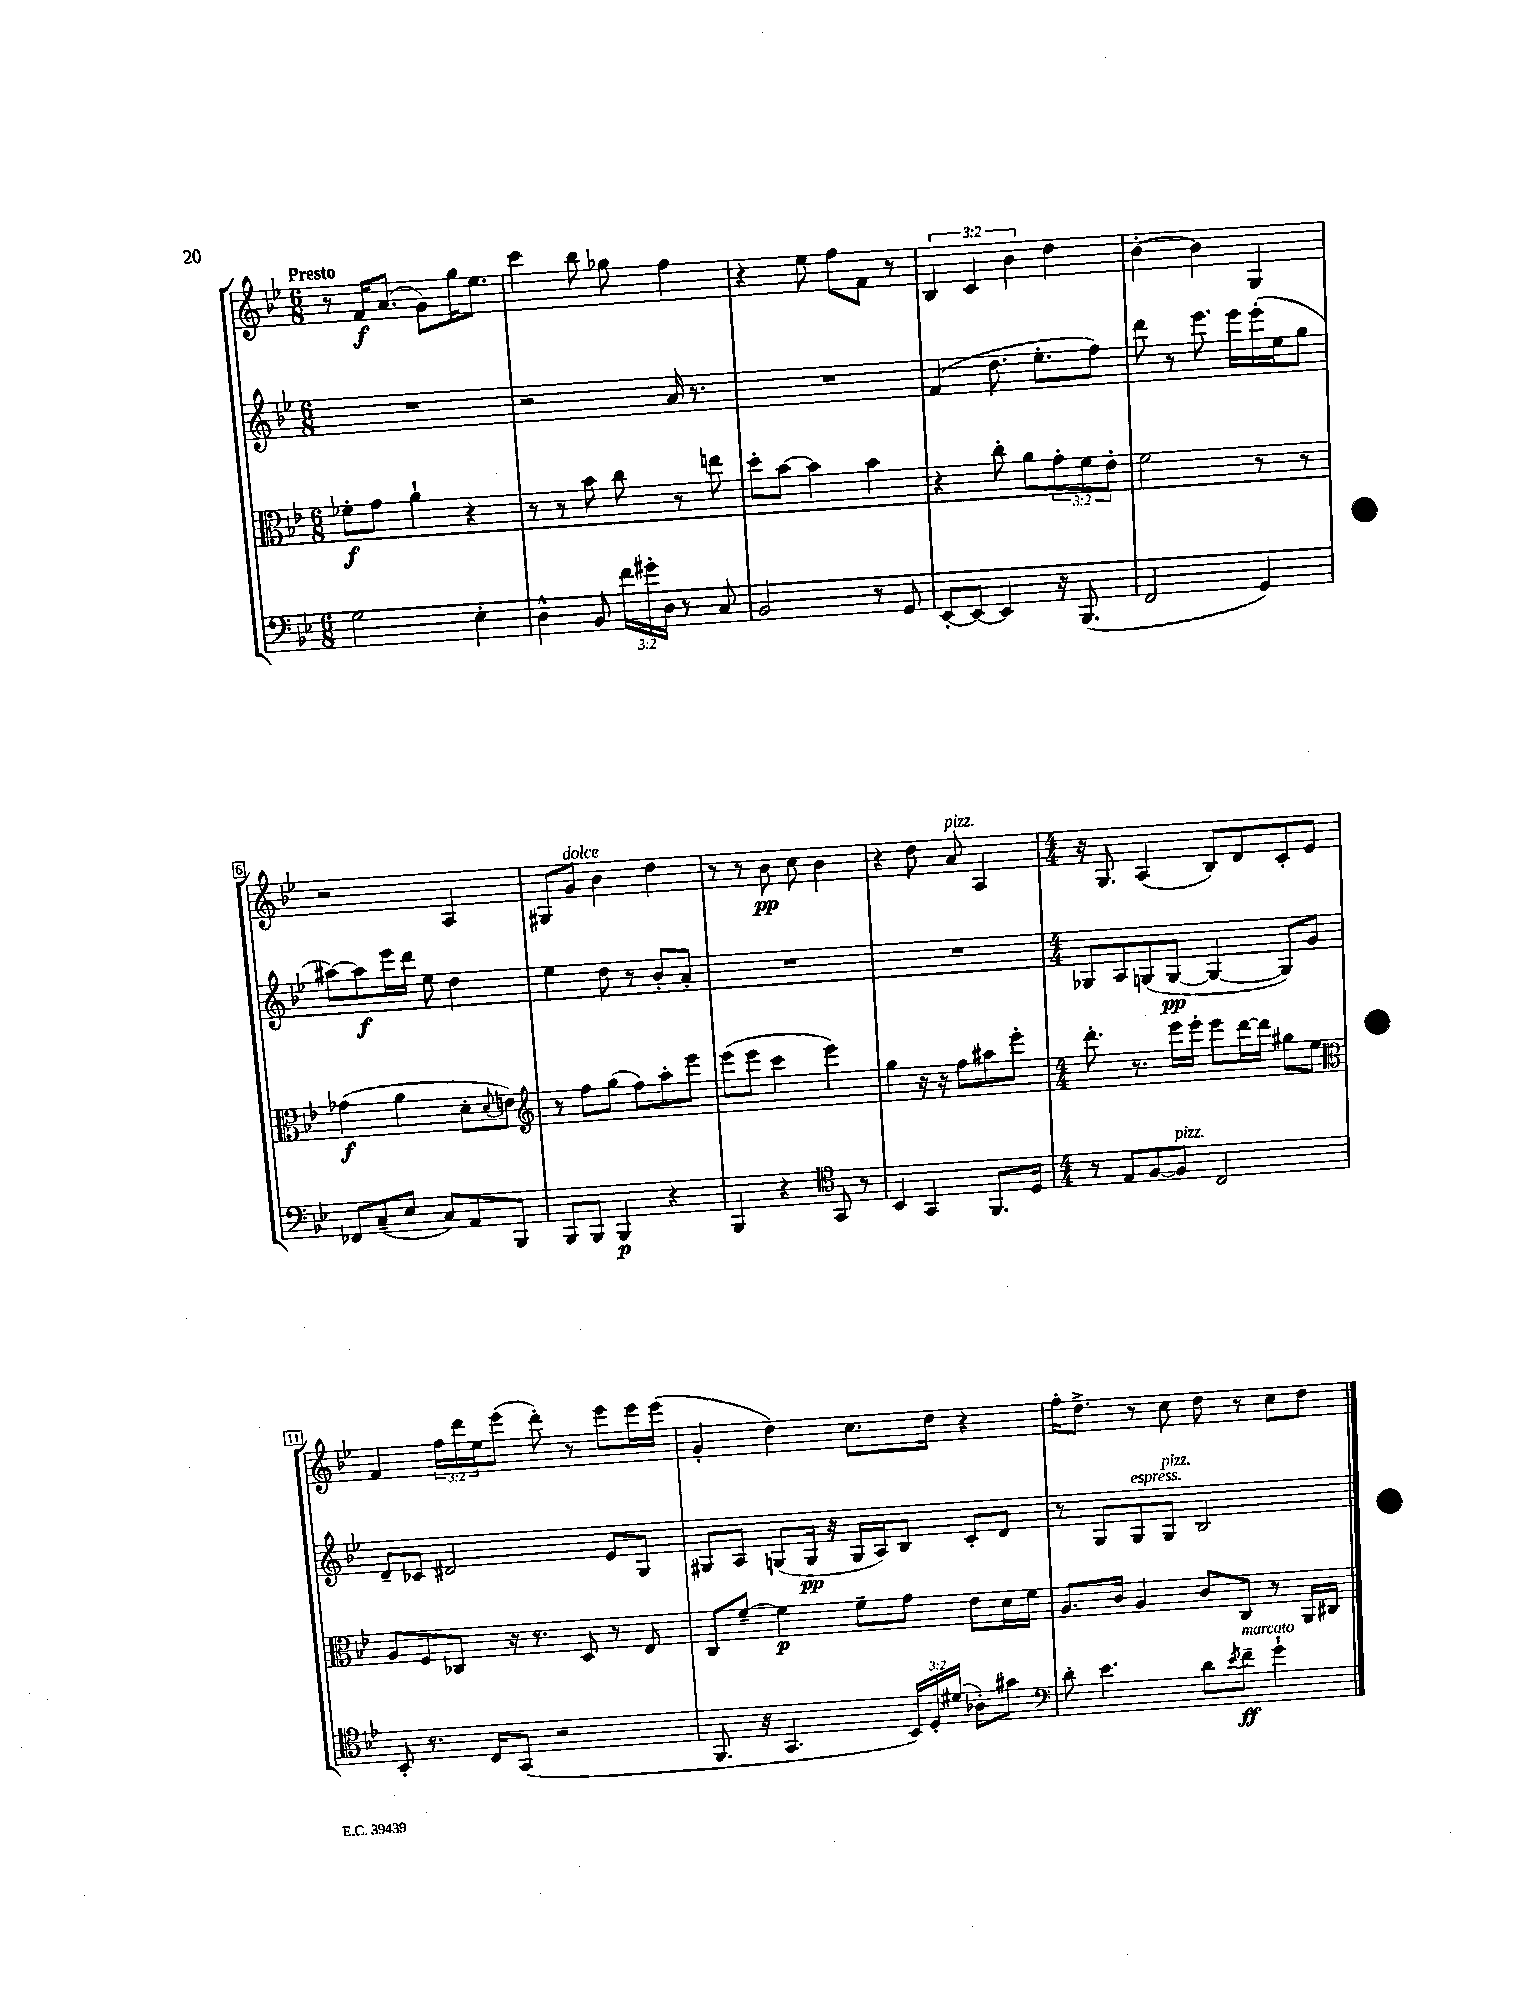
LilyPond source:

<<
\new StaffGroup <<
\new Staff = "s0" {
    \clef treble \key bes \major \numericTimeSignature \time 6/8 \override Staff.TupletNumber.text = #tuplet-number::calc-fraction-text \tempo "Presto"
    r8 f'16\f a'8.( g'8) g''16 ees''8. |
    c'''4 bes''8 ges''8 f''4 |
    r4 ees''8 f''8 f'8 r8 |
    \tuplet 3/2 { bes4 c'4 bes'4 } d''4 |
    bes'4~-. bes'4 g4 |
    r2 a4 |
    gis8 g'8^\markup { \italic "dolce" } bes'4 d''4 |
    r8 r8 bes'8\pp c''8 bes'4 |
    r4 d''8 a'8^\markup { \italic "pizz." } a4 |
    \numericTimeSignature \time 4/4 r16 g8. a4( bes8) d'8 c'8-. ees'8 |
    f'4 \tuplet 3/2 { f''16 d'''16 ees''16 } ees'''8( d'''8-.) r8 ees'''8 ees'''16 ees'''16( |
    g'4-. d''4) c''8. d''16 r4 |
    f''16-. d''8.-> r8 c''8 d''8 r8 c''8 d''8 \bar "|." |
}
\new Staff = "s1" {
    \clef treble \key bes \major \numericTimeSignature \time 6/8
    R2. |
    r2 a'16 r8. |
    R2. |
    f'4( d''8. ees''8.-. f''8) |
    d'''8 r8 ees'''8. ees'''16 ees'''16-.( ees''16 g''8 |
    ais''8~) ais''8\f ees'''16 d'''16 ees''8 d''4 |
    ees''4 d''8 r8 bes'8-. a'8-. |
    R2. |
    R2. |
    \numericTimeSignature \time 4/4 ges8 a8 g8( g8~\pp g4~ g8) g'8 |
    d'8-- ces'8 dis'2 ees'8 g8 |
    gis8 a8 g8( g16\pp r16 g16 a16) bes8 c'8-. d'8 |
    r8 g8 g8^\markup { \italic "espress." } g8^\markup { \italic "pizz." } bes2 \bar "|." |
}
\new Staff = "s2" {
    \clef alto \key bes \major \numericTimeSignature \time 6/8 \override Staff.TupletNumber.text = #tuplet-number::calc-fraction-text
    fes'8-.\f g'8 a'4-! r4 |
    r8 r8 bes'8 c''8 r8 e''8 |
    d''8-. bes'8~ bes'4 bes'4 |
    r4 c''8-. a'8 \tuplet 3/2 { g'8-. f'8 ees'8-. } |
    f'2 r8 r8 |
    ges'4\f( a'4 d'8-. \appoggiatura { d'8 } e'8) |
    \clef treble r8 f''8 g''8( f''8) a''8-. ees'''8 |
    ees'''8( ees'''8 c'''4 ees'''4) |
    g''4 r16 r16 f''8 ais''8 ees'''8-. |
    \numericTimeSignature \time 4/4 d'''8.-. r8. ees'''16 ees'''16-. ees'''8 d'''16~ d'''16 gis''8 ees''8 |
    \clef alto a8 f8 ces8 r16 r8. d8 r8 ees8 |
    c8 f'8~-- f'4\p f'8-- g'8 ees'8 d'16 f'16 |
    a8. c'16 a4 c'8 c8 r8 a,16 cis16 \bar "|." |
}
\new Staff = "s3" {
    \clef bass \key bes \major \numericTimeSignature \time 6/8 \override Staff.TupletNumber.text = #tuplet-number::calc-fraction-text
    g2 ees4-. |
    d4-^ bes,8 \tuplet 3/2 { f'16 gis'16-. d16 } r8 c8 |
    bes,2 r8 g,8 |
    ees,8~-. ees,8~ ees,4 r16 bes,,8.( |
    f,2 g,4) |
    fes,8 c8--( ees8 c8) a,8 bes,,8 |
    bes,,8 bes,,8 bes,,4\p r4 |
    bes,,4 r4 \clef tenor g,8 r8 |
    bes,4 g,4 f,8. d16 |
    \numericTimeSignature \time 4/4 r8 ees8 f8~ f8^\markup { \italic "pizz." } c2 |
    bes,8-. r8. c16 g,8( r2 |
    f,8. r16 g,4. \tuplet 3/2 { bes,16) d16-. dis'16( } aes8-.) gis'8 |
    \clef bass d'8-. ees'4. d'8 \acciaccatura { ees'8 } f'8--\ff^\markup { \italic "marcato" } g'4-! \bar "|." |
}
>>
>>
\layout { \context { \Score \override BarNumber.stencil = #(make-stencil-boxer 0.1 0.3 ly:text-interface::print) } }
